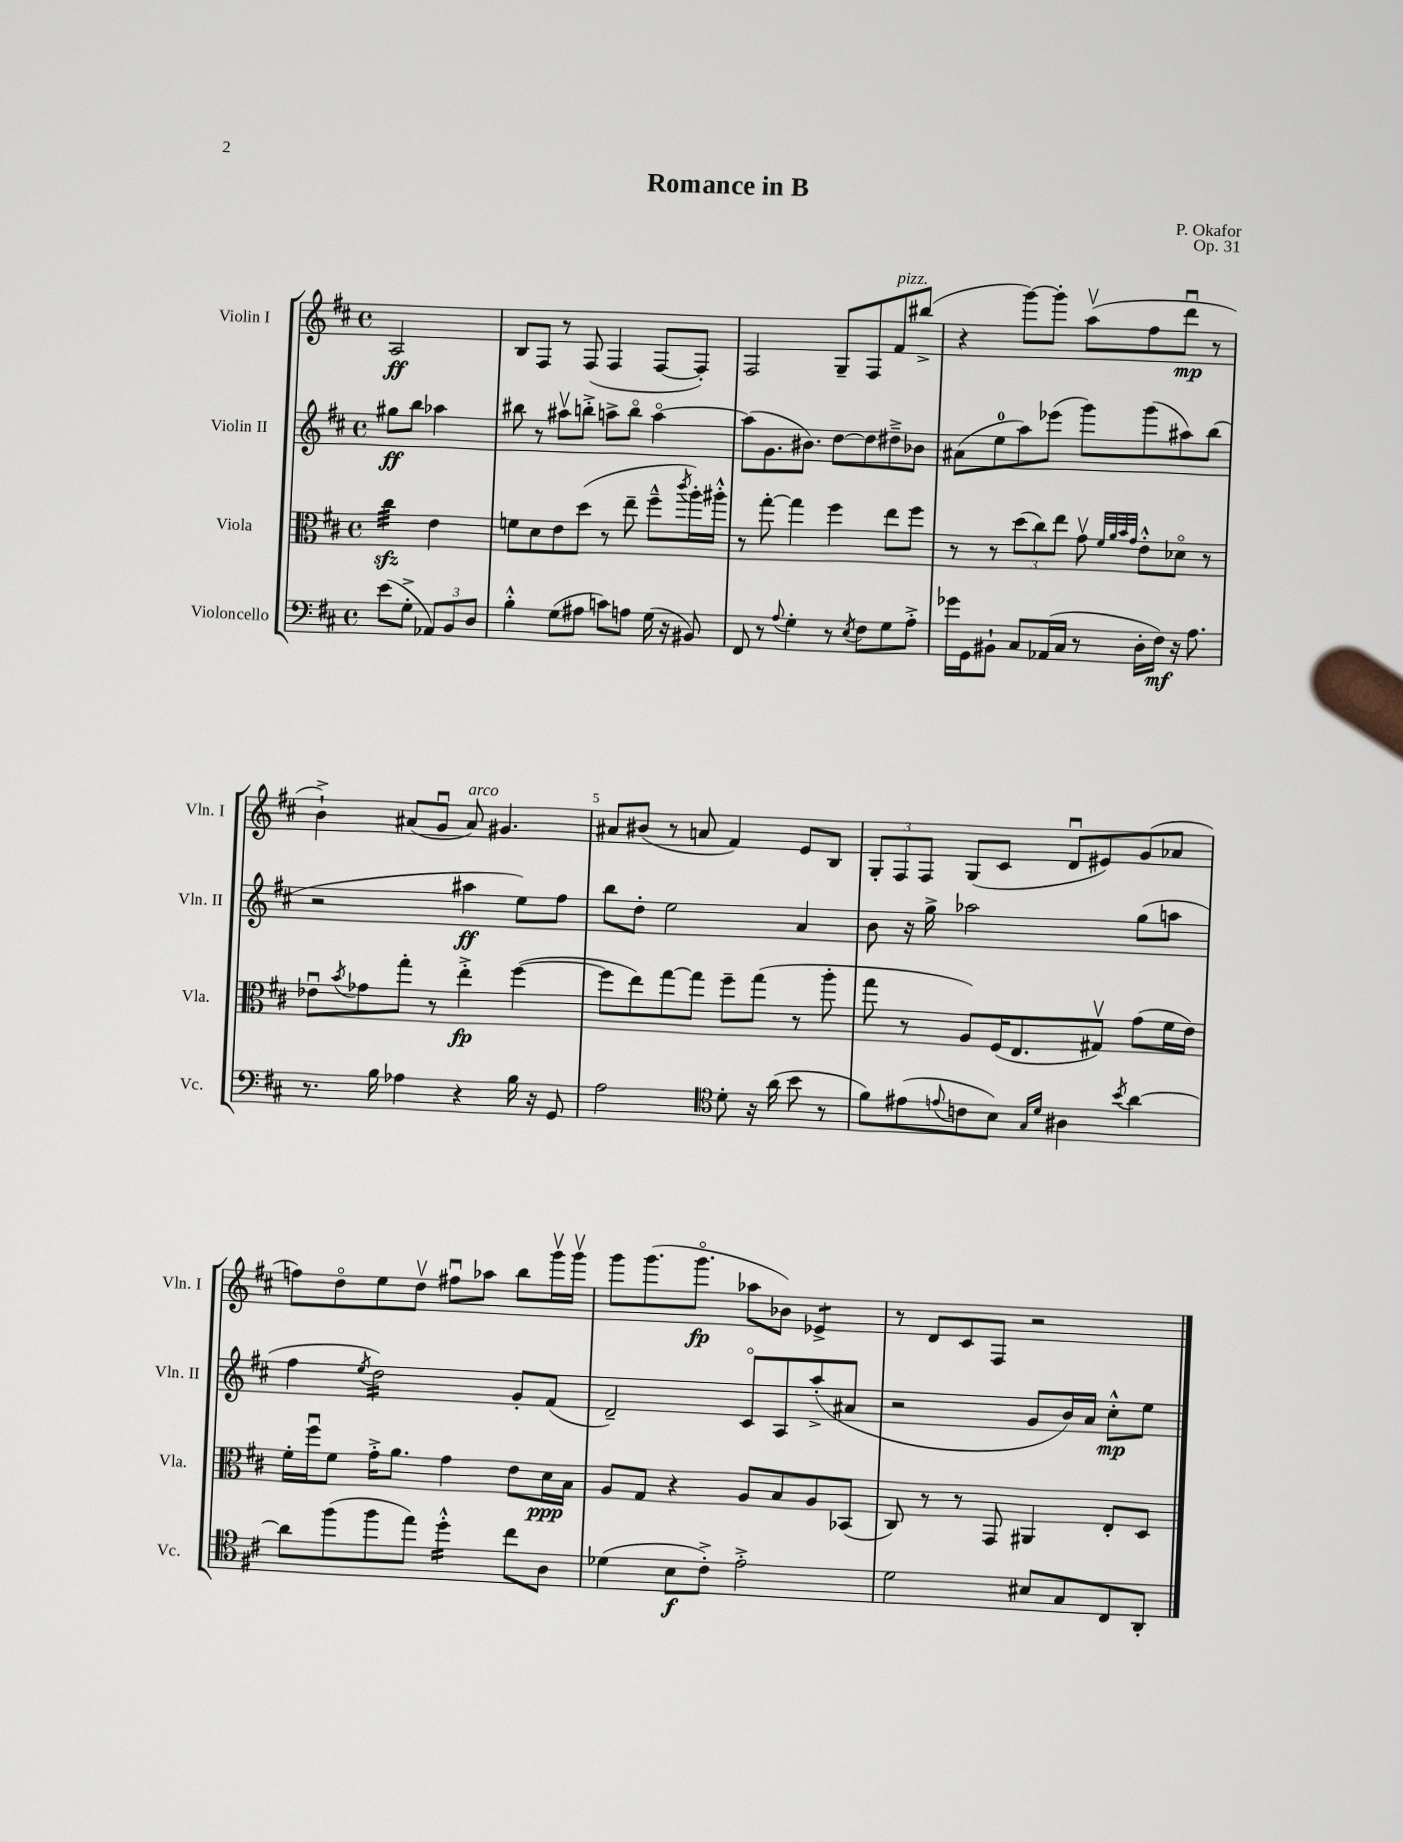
\header { title = "Romance in B" composer = "P. Okafor" opus = "Op. 31" }
<<
\new StaffGroup <<
\new Staff = "s0" \with { instrumentName = "Violin I" shortInstrumentName = "Vln. I" } {
    \clef treble \key d \major \defaultTimeSignature \time 4/4 \partial 2
    a2\ff |
    b8 fis8 r8 fis8( fis4 fis8~ fis8-.) |
    fis2 g8-- fis8 fis'8^\markup { \italic "pizz." } bis''8->( |
    r4 g'''8~) g'''8-. a''8\upbow( fis''8 d'''8\downbow\mp r8 |
    b'4-!->) ais'8( g'8\downbow ais'8^\markup { \italic "arco" }) gis'4. |
    ais'8 bis'8( r8 a'8 fis'4) e'8 b8 |
    \tuplet 3/2 { g8-. fis8 fis8 } g8( cis'8 d'8\downbow eis'8) g'8( aes'8 |
    f''8) d''8\flageolet e''8 d''8\upbow fis''8\downbow aes''8 b''8 g'''16\upbow g'''16\upbow |
    g'''8 g'''8.( g'''8.\flageolet\fp aes''8 bes'8) ees'4:8-> |
    r8 d'8 cis'8 fis8 r2 \bar "|." |
}
\new Staff = "s1" \with { instrumentName = "Violin II" shortInstrumentName = "Vln. II" } {
    \clef treble \key d \major \defaultTimeSignature \time 4/4 \partial 2
    gis''8\ff b''8 aes''4 |
    bis''8 r8 ais''8\upbow b''8-.-> a''8-> b''8\flageolet a''4~\flageolet |
    a''8( g'8. bis'8.) d''8~ d''8 dis''8---> bes'8 |
    ais'8( e''8-0 a''8) ees'''8( g'''8) g'''8( ais''8) b''8( |
    r2 ais''4\ff e''8) fis''8 |
    b''8 d''8-. e''2 a'4 |
    b'8 r16 g''16-> aes''2 g''8( a''8 |
    fis''4 \acciaccatura { e''8 } d''2:16) g'8-. fis'8( |
    d'2--) cis'8\flageolet a8 a''8-.->( ais'8 |
    r2 g'8 b'16) a'16 cis''8-.-^\mp e''8 \bar "|." |
}
\new Staff = "s2" \with { instrumentName = "Viola" shortInstrumentName = "Vla." } {
    \clef alto \key d \major \defaultTimeSignature \time 4/4 \partial 2
    cis''4:32\sfz e'4 |
    f'8 d'8 e'8 d''8( r8 e''8-- fis''8---^ \acciaccatura { cis'''8 } a''16-.) ais''16-.-^ |
    r8 g''8~-. g''4 fis''4 e''8 fis''8 |
    r8 r8 \tuplet 3/2 { d''8( cis''8) e''8 } g'8\upbow \grace { fis'32 a'32 b'32 g'32 } e'8-.-^ des'8\flageolet r8 |
    ees'8\downbow \acciaccatura { b'8 } ges'8 g''8-. r8 e''4-.->\fp fis''4~( |
    fis''8 e''8) g''8~ g''8 fis''8-- g''8( r8 a''8-. |
    g''8 r8 a8) fis16( e8. gis8\upbow) g'8( fis'16 e'16) |
    fis'16-. fis''16\downbow fis'8 g'16-.-> a'8. g'4 e'8 d'16\ppp b16 |
    a8 g8 r4 a8 b8 a8 bes,8( |
    cis8) r8 r8 g,8 ais,4 e8-. d8 \bar "|." |
}
\new Staff = "s3" \with { instrumentName = "Violoncello" shortInstrumentName = "Vc." } {
    \clef bass \key d \major \defaultTimeSignature \time 4/4 \partial 2
    e'8( g8-.-> \tuplet 3/2 { aes,8) b,8 d8 } |
    b4-.-^ g8( ais8 c'8) a8 g16( r16 bis,8) |
    fis,8 r8 \appoggiatura { a8 } g4-. r8 \acciaccatura { e8 } fis8 g8 a8-.-> |
    ges'16 g,16 bis,8-! cis8 aes,16( cis16 r8 d16-. fis16\mf) r16 a8. |
    r8. b16 aes4 r4 b16 r16 g,8 |
    a2 \clef tenor d'8-. r16 a'16( b'8 r8 |
    fis'8) eis'8( \appoggiatura { e'8 } c'8 b8) \grace { g16 d'16 } ais4 \acciaccatura { b'8 } a'4~ |
    a'8 fis''8( fis''8 e''8) d''4:16-.-^ cis''8 a8 |
    des'4( b8\f cis'8-.->) e'2-.-> |
    d'2 bis8 g8 cis8 a,8-. \bar "|." |
}
>>
>>
\layout { \context { \Score \override BarNumber.break-visibility = ##(#f #t #t) barNumberVisibility = #(every-nth-bar-number-visible 5) } }
